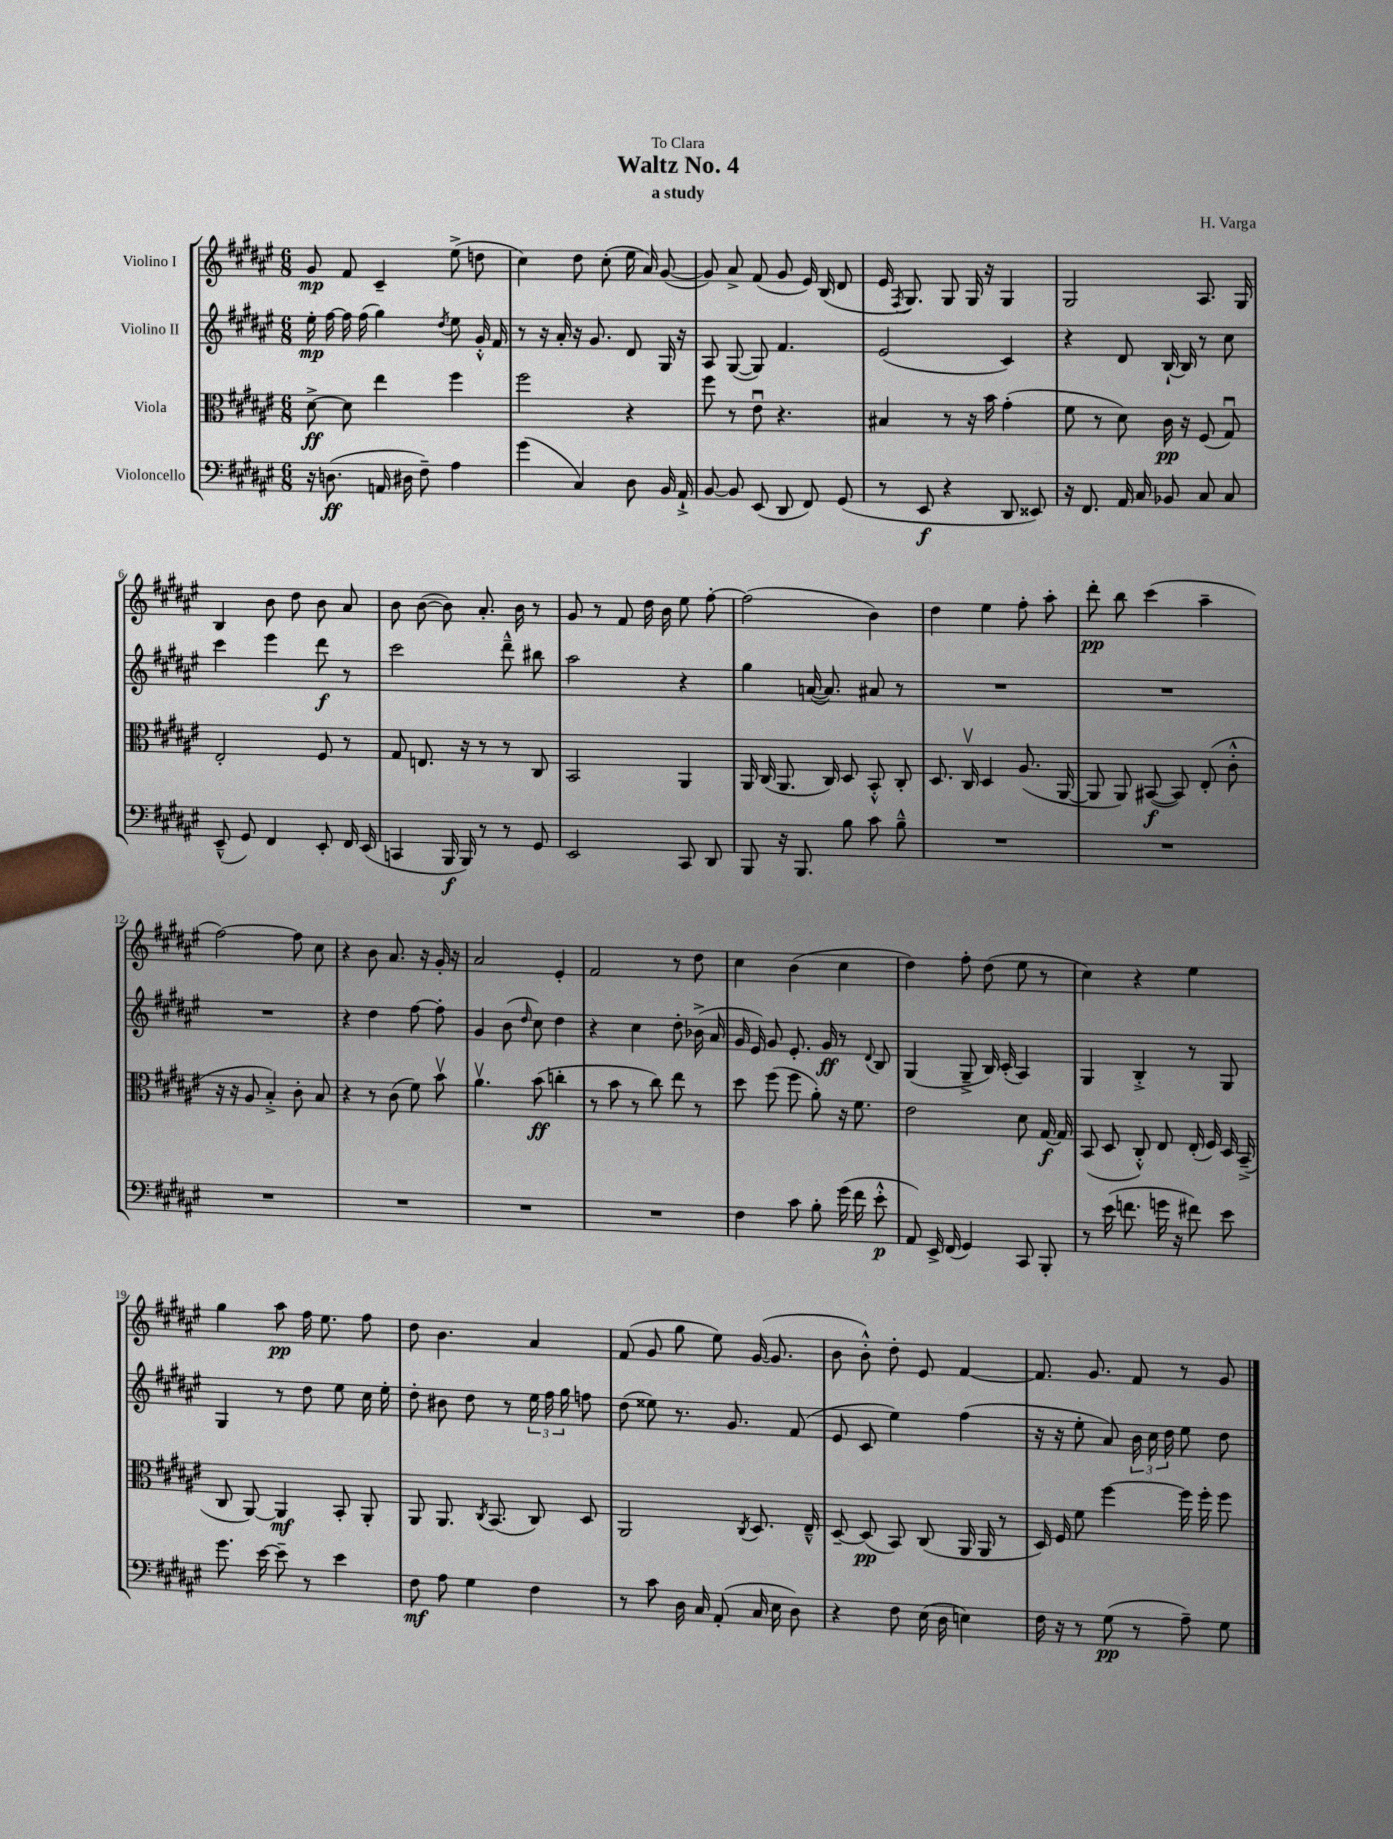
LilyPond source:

\header { title = "Waltz No. 4" composer = "H. Varga" subtitle = "a study" dedication = "To Clara" }
<<
\new StaffGroup <<
\new Staff = "s0" \with { instrumentName = "Violino I" } {
    \clef treble \key fis \major \numericTimeSignature \time 6/8
    \autoBeamOff gis'8\mp fis'8 cis'4-- eis''8->( d''8 |
    cis''4) dis''8 cis''8-.( eis''16 ais'16) gis'8~( |
    gis'8) ais'8-> fis'8( gis'8 eis'16) b16( dis'8 |
    eis'16 \acciaccatura { fis8 } gis8.) gis8 gis16 r16 gis4 |
    gis2 ais8. gis16 |
    b4 b'8 dis''8 b'8 ais'8 |
    b'8 b'8~( b'8) ais'8.-. b'16 r8 |
    gis'8 r8 fis'8 dis''16 b'16 eis''8 fis''8~-. |
    fis''2( b'4) |
    dis''4 eis''4 fis''8-. ais''8-. |
    dis'''8-.\pp b''8 cis'''4( ais''4-- |
    fis''2~) fis''8 cis''8 |
    r4 b'8 ais'8. r16 gis'16-. r16 |
    ais'2 eis'4-. |
    fis'2 r8 dis''8 |
    cis''4 b'4( cis''4 |
    dis''4) fis''8-. dis''8( eis''8 r8 |
    cis''4) r4 eis''4 |
    gis''4 ais''8\pp fis''16 eis''8. fis''8 |
    dis''8 b'4. ais'4 |
    fis'8( gis'8 gis''8 eis''8) gis'16~( gis'8. |
    b'8 b'8-.-^) dis''8-. eis'8 fis'4~ |
    fis'8. gis'8. fis'8 r8 gis'8 \bar "|." |
}
\new Staff = "s1" \with { instrumentName = "Violino II" } {
    \clef treble \key fis \major \numericTimeSignature \time 6/8
    \autoBeamOff eis''16-.\mp fis''16~ fis''16 fis''16( gis''4) \acciaccatura { dis''8 } eis''8 gis'16-.-^ fis'16 |
    r8 r16 ais'16-. r16 gis'8. dis'8 gis16 r16 |
    ais8 gis8~( gis8) fis'4. |
    eis'2( cis'4) |
    r4 dis'8 b16~-! b16 r8 cis''8 |
    cis'''4 eis'''4 dis'''8\f r8 |
    cis'''2 dis'''8---^ bis''8 |
    ais''2 r4 |
    gis''4 a'16~( a'8.) ais'8 r8 |
    R2. |
    R2. |
    R2. |
    r4 dis''4 fis''8~ fis''8-. |
    gis'4 b'8( \grace { dis''16 } cis''8) dis''4 |
    r4 cis''4 dis''8-. bes'16->( ais'16 |
    gis'16 eis'16) gis'8 eis'8.-. gis'16\ff r8 \appoggiatura { dis'8 } b8 |
    gis4( gis8---> b16) cis'16-.( ais4) |
    gis4 b4-.-> r8 gis8 |
    gis4 r8 dis''8 eis''8 cis''16 eis''16-. |
    dis''8-. bis'8 dis''8 r8 \tuplet 3/2 { eis''16 fis''16 gis''16 } f''8 |
    dis''8( eisis''8) r8. gis'8. fis'8( |
    eis'8 cis'8 eis''4) fis''4( |
    r16 r16 eis''8-. ais'8) \tuplet 3/2 { b'16 cis''16 dis''16 } eis''8 dis''8 \bar "|." |
}
\new Staff = "s2" \with { instrumentName = "Viola" } {
    \clef alto \key fis \major \numericTimeSignature \time 6/8
    \autoBeamOff dis'8~->\ff dis'8 eis''4 fis''4 |
    fis''2 r4 |
    fis''8 r8 eis'8\downbow r4. |
    bis4 r8 r16 b'16 gis'4-.( |
    fis'8 r8 dis'8) cis'16\pp r16 fis8( gis8\downbow) |
    eis2-. fis8 r8 |
    gis8 e8. r16 r8 r8 cis8 |
    b,2 ais,4 |
    ais,16 cis16( ais,8. cis16) dis8 b,8-.-^ cis8-. |
    dis8. cis16\upbow dis4 ais8.( ais,16~ |
    ais,8 ais,8) bis,8~\f( bis,8) eis8-.( cis'8-.-^ |
    r16 r16 ais8 b4-.->) cis'8-. b8 |
    r4 r8 cis'8( fis'8) b'8\upbow |
    ais'4.\upbow b'8\ff( c''4-. |
    r8 b'8 r8 cis''8) eis''8 r8 |
    dis''8 fis''8( fis''8 ais'8-.) r16 fis'8. |
    eis'2 dis'8 gis16~\f gis16 |
    b,8( dis8 cis8-.-^) eis8 eis16-.( fis16) dis16 b,16--->( |
    cis8 ais,8~) ais,4\mf b,8-. ais,8-. |
    ais,8 ais,8. \acciaccatura { cis8 } b,8.( cis8) dis8 |
    ais,2 \acciaccatura { cis8 } dis8. eis16---^ |
    dis8~-- dis8\pp( b,8) cis8( ais,16 ais,16 r8 |
    dis16) fis16 fis'8 fis''4~ fis''16 fis''16-. fis''8 \bar "|." |
}
\new Staff = "s3" \with { instrumentName = "Violoncello" } {
    \clef bass \key fis \major \numericTimeSignature \time 6/8
    \autoBeamOff r16 d8.\ff( a,16 dis16 fis8--) ais4 |
    gis'4( cis4) dis8 b,16 ais,16-!-> |
    b,8~ b,8 eis,8( dis,8 fis,8) gis,8( |
    r8 eis,8\f r4 dis,8 eisis,8) |
    r16 fis,8. ais,16 cis16 bes,8 cis8 cis8 |
    eis,8---^( gis,8) fis,4 eis,8-. fis,16 eis,16( |
    c,4 b,,16\f b,,16) r8 r8 gis,8 |
    eis,2 cis,8 dis,8 |
    b,,8 r16 b,,8. b8 cis'8 b8---^ |
    R2. |
    R2. |
    R2. |
    R2. |
    R2. |
    R2. |
    fis4 cis'8 b8-. gis'16( fis'16 eis'8-.-^\p |
    ais,8) eis,16-> fis,16( gis,4) cis,8 b,,8-. |
    r8 eis'16( f'8. g'16 r16 fis'8) eis'8 |
    gis'8. eis'16~ eis'8-- r8 eis'4 |
    fis8\mf ais8 gis4 fis4 |
    r8 cis'8 dis16 cis16 ais,8-.( cis16 eis16 dis8) |
    r4 fis8 eis16( dis16 e4) |
    fis16 r16 r8 gis8\pp( r8 ais8--) gis8 \bar "|." |
}
>>
>>
